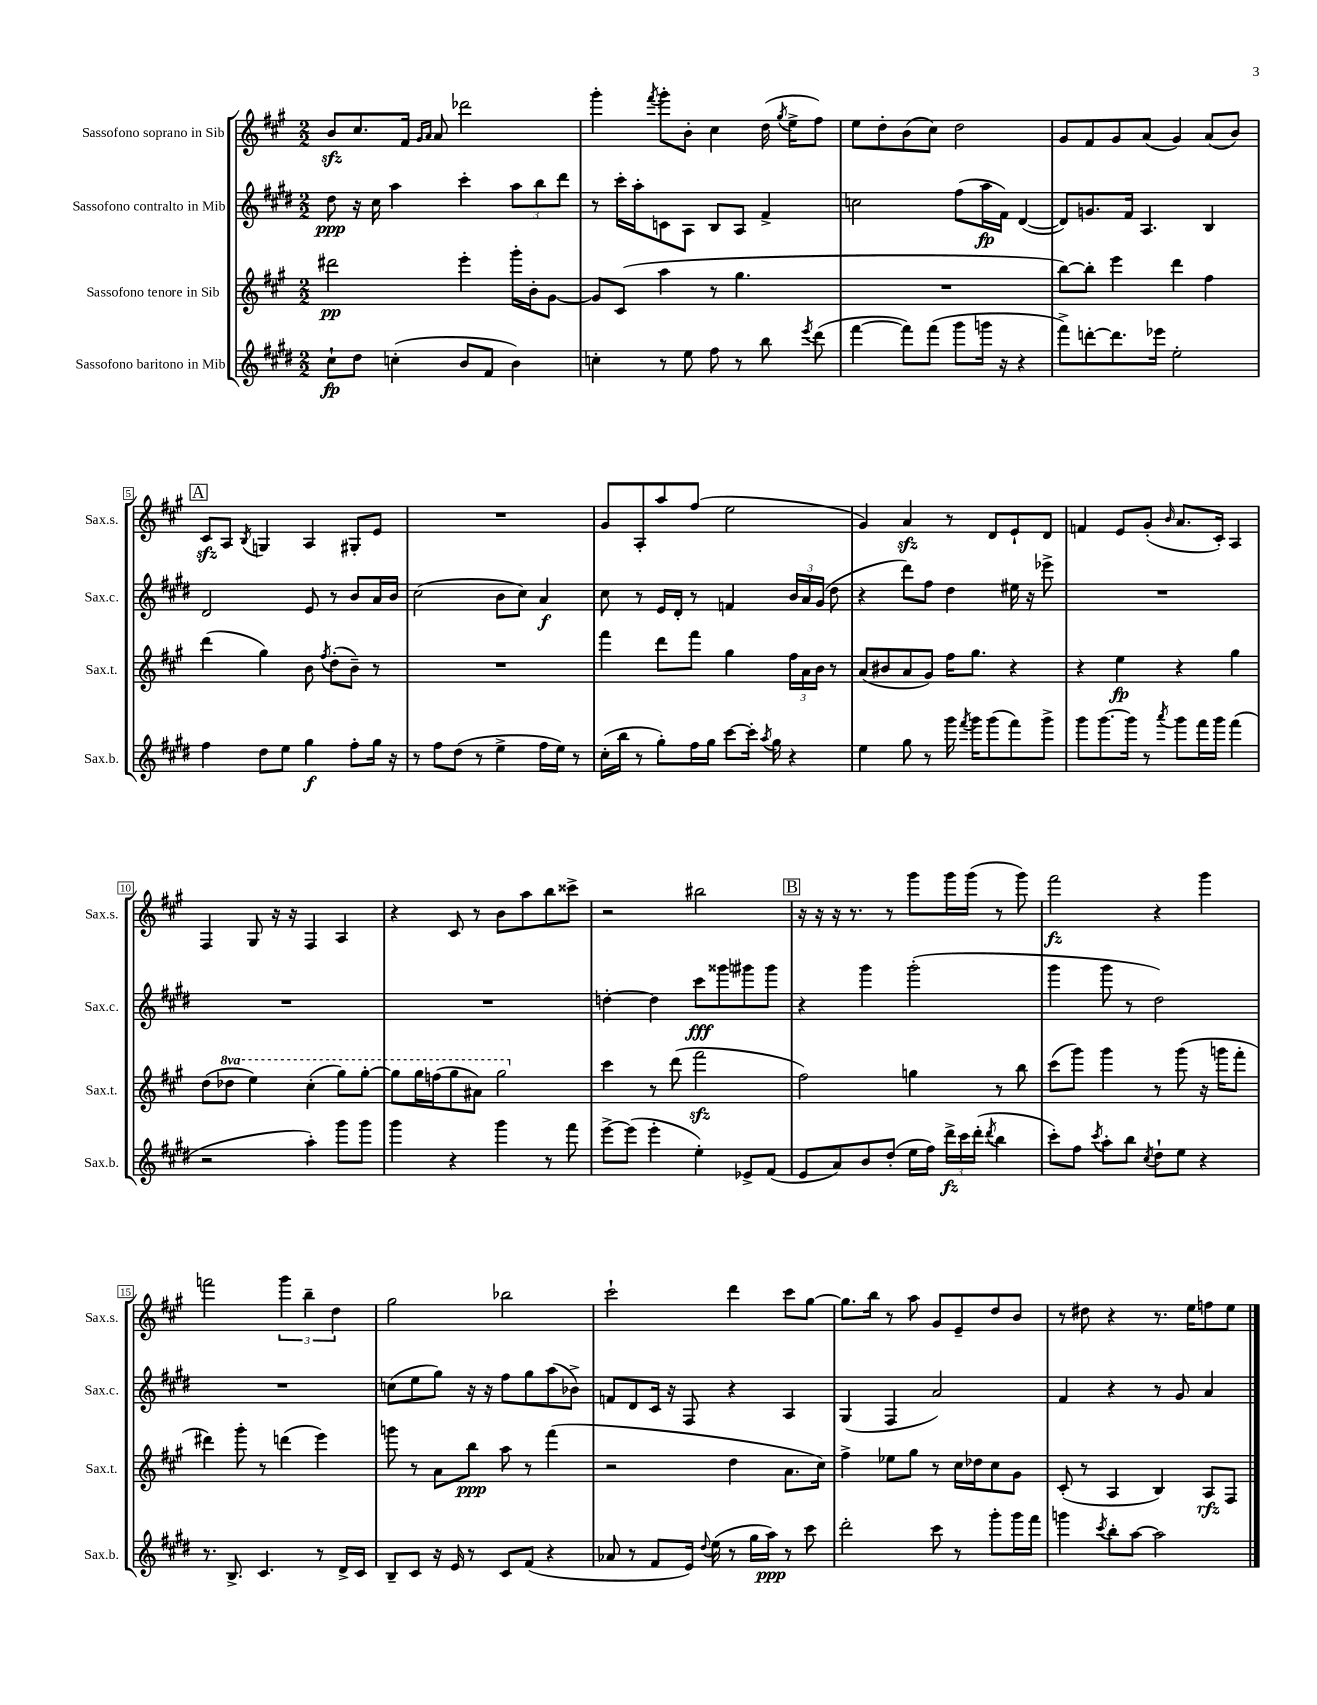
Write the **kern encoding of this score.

**kern	**kern	**kern	**kern
*staff4	*staff3	*staff2	*staff1
*clefG2	*clefG2	*clefG2	*clefG2
*k[f#c#g#d#]	*k[f#c#g#]	*k[f#c#g#d#]	*k[f#c#g#]
*M2/2	*M2/2	*M2/2	*M2/2
8cc#`\L	2ddd#\	8dd#\	8b/L
8dd#\J	.	16r	8.cc#/
.	.	16cc#\	.
(4cc'\	.	4aa\	.
.	.	.	16f#/Jk
.	.	.	16qqg#/LL
.	.	.	16qqa/JJ
.	.	.	8a/
8b/L	4eee'\	4ccc#'\	2ddd-\
8f#/J	.	.	.
4b\)	16ggg#'\LL	12aa\L	.
.	16b'\J	.	.
.	.	12bb\	.
.	[8g#\J	.	.
.	.	12ddd#\J	.
=	=	=	=
4cc'\	8g#/]L	8r	4ggg#'\
.	(8c#/J	16ccc#'\LL	.
.	.	16aa'\J	.
.	.	.	8qfff#/
8r	4aa\	8c\	8ggg#'\L
8ee\	.	8A\J	8b'\J
8ff#\	8r	8B/L	4cc#\
8r	4.gg#\	8A/J	.
8bb\	.	4f#^/	(16dd\
.	.	.	8qgg#/
.	.	.	16ee^\LK
8qeee/	.	.	.
(8ddd#\	.	.	8ff#\J)
=	=	=	=
[4fff#\	1r	2cc\	8ee\L
.	.	.	8dd'\
8fff#\]L)	.	.	(8b\
(8fff#\J	.	.	8cc#\J)
8ggg#\L	.	(8ff#\L	2dd\
16ggg\Jk	.	16aa\L	.
16r	.	16f#\JJ)	.
4r	.	([4d#/	.
=	=	=	=
8fff#^\L)	[8bb\L)	8d#/]L)	8g#/L
[8ddd'\	8bb'\]J	8.g/	8f#/
8.ddd\]	4eee\	.	8g#/
.	.	16f#/Jk	.
.	.	4.A/	(8a/J
16eee-\Jk	.	.	.
2ee'\	4ddd\	.	4g#/)
.	4ff#\	4B/	(8a/L
.	.	.	8b/J)
=	=	=	=
4ff#\	(4ddd\	2d#/	8c#/L
.	.	.	8A/J
.	.	.	8qB/
8dd#\L	4gg#\)	.	4G/
8ee\J	.	.	.
4gg#\	8b\	8e/	4A/
.	8qff#/	.	.
.	(8dd'\L	8r	.
8ff#'\L	8b~\J)	8b/L	8G#'/L
16gg#\Jk	8r	16a/L	8e/J
16r	.	16b/JJ	.
=	=	=	=
8r	1r	(2cc#\	1r
8ff#\L	.	.	.
(8dd#\J	.	.	.
8r	.	.	.
4ee^\	.	8b\L	.
.	.	8cc#\J)	.
16ff#\LL	.	4a/	.
16ee\JJ)	.	.	.
8r	.	.	.
=	=	=	=
(16cc#'\LL	4fff#\	8cc#\	8g#/L
16bb\JJ	.	.	.
8r	.	8r	8A'/
8gg#'\L)	8ddd\L	16e/LL	8aa/
.	.	16d#'/JJ	.
16ff#\L	8fff#\J	8r	(8ff#/J
16gg#\JJ	.	.	.
[8ccc#\L	4gg#\	4f/	2ee\
16ccc#'\]Jk	.	.	.
8qaa/	.	.	.
16gg#\	.	.	.
4r	24ff#\LL	24b/LL	.
.	24a\	24a/	.
.	24b\JJ	(24g#/JJ	.
.	8r	8dd#\	.
=	=	=	=
4ee\	(8a/L	4r	4g#/)
.	8b#/	.	.
8gg#\	8a/	8ddd#\L)	4a/
8r	8g#/J)	8ff#\J	.
16ggg#\	16ff#\LK	4dd#\	8r
8qfff#/	.	.	.
16ggg#\LK	8.gg#\J	.	.
(8ggg#\	.	.	8d/L
8fff#\)	4r	16ee#\	8e`/
.	.	16r	.
8ggg#^\J	.	8eee-^\	8d/J
=	=	=	=
8ggg#\L	4r	1r	4f/
[8.ggg#\	.	.	.
.	4ee\	.	8e/L
16ggg#\]Jk	.	.	.
8r	.	.	(8g#'/J
8qaaa/	.	.	16qqb/
8ggg#\L	4r	.	8.a/L
16fff#\L	.	.	.
16ggg#\JJ	.	.	16c#'/Jk)
(4fff#\	4gg#\	.	4A/
=	=	=	=
2r	(8dd\L	1r	4F#/
.	8ddd-\J	.	.
.	4eee\)	.	8G#/
.	.	.	16r
.	.	.	16r
4aa'\)	(4ccc#'\	.	4F#/
8ggg#\L	8ggg#\L)	.	4A/
8ggg#\J	[8ggg#'\J	.	.
=	=	=	=
4ggg#\	8ggg#\]L	1r	4r
.	16ggg#\L	.	.
.	(16fff\J	.	.
4r	8ggg#\	.	8c#/
.	8aa#\J)	.	8r
4ggg#\	2ggg#\	.	8b\L
.	.	.	8aa\
8r	.	.	8bb\
8fff#\	.	.	8ccc##^\J
=	=	=	=
[8eee^\L	4ccc#\	[4dd'\	2r
(8eee\]J	.	.	.
4eee'\	8r	4dd\]	.
.	(8ddd\	.	.
4ee'\)	2fff#\	8ccc#\L	2bb#\
.	.	8ggg##\	.
8e-^/L	.	8ggg#\	.
(8f#/J	.	8ggg#\J	.
=	=	=	=
8e/L	2ff#\)	4r	16r
.	.	.	16r
8a/)	.	.	16r
.	.	.	8.r
8b/	.	4ggg#\	.
(8dd#'/J	.	.	8r
16ee\LL	4gg\	(2ggg#'\	8ggg#\L
16ff#\JJ)	.	.	.
24ddd#^\LL	.	.	16ggg#\L
24ccc#\	.	.	.
.	.	.	(16ggg#\JJ
(24ddd#'\JJ	.	.	.
8qddd#/	.	.	.
4bb\	8r	.	8r
.	8bb\	.	8ggg#\)
=	=	=	=
8ccc#'\L)	(8ccc#\L	4ggg#\	2fff#\
8ff#\J	8ggg#\J)	.	.
8qccc#/	.	.	.
8aa'\L	4ggg#\	8ggg#\	.
8bb\J	.	8r	.
8qcc#/	.	.	.
8dd#`\L	8r	2dd#\)	4r
8ee\J	(8ggg#\	.	.
4r	16r	.	4ggg#\
.	16ggg\LK	.	.
.	8fff#'\J	.	.
=	=	=	=
8.r	4ddd#\)	1r	2fff\
8.B^/	.	.	.
.	8ggg#'\	.	.
4.c#/	8r	.	.
.	(4ddd\	.	6ggg#\
.	.	.	6bb~\
8r	4eee\)	.	.
.	.	.	6dd\
16d#^/LL	.	.	.
16c#/JJ	.	.	.
=	=	=	=
8B~/L	8ggg\	(8cc\L	2gg#\
8c#/J	8r	8ee\	.
16r	8a\L	8gg#\J)	.
16e/	.	.	.
8r	8bb\J	16r	.
.	.	16r	.
8c#/L	8aa\	8ff#\L	2bb-\
(8f#/J	8r	8gg#\	.
4r	(4fff#\	(8aa\	.
.	.	8b-^\J)	.
=	=	=	=
8a-/	2r	8f/L	2ccc#`\
8r	.	8d#/	.
8f#/L	.	16c#/Jk	.
.	.	16r	.
16e/Jk)	.	8F#/	.
8qqdd#/	.	.	.
(16ee\	.	.	.
8r	4dd\	4r	4ddd\
16gg#\LL	.	.	.
16aa\JJ)	.	.	.
8r	8.a\L	4A/	8ccc#\L
8ccc#\	.	.	[8gg#\J
.	16cc#\Jk)	.	.
=	=	=	=
2ddd#'\	4ff#^\	(4G#/	8.gg#\]L
.	.	.	16bb\Jk
.	8ee-\L	4F#/	8r
.	8gg#\J	.	8aa\
8ccc#\	8r	2a/)	8g#/L
8r	16cc#\LL	.	8e~/
.	16dd-\J	.	.
8ggg#'\L	8cc#\	.	8dd/
16ggg#\L	8g#\J	.	8b/J
16fff#\JJ	.	.	.
=	=	=	=
4ggg\	(8c#'/	4f#/	8r
.	8r	.	8dd#\
8qccc#/	.	.	.
8bb'\L	4A/	4r	4r
[8aa\J	.	.	.
2aa\]	4B/)	8r	8.r
.	.	8g#/	.
.	.	.	16ee\LK
.	8A/L	4a/	8ff\
.	8F#/J	.	8ee\J
==	==	==	==
*-	*-	*-	*-
